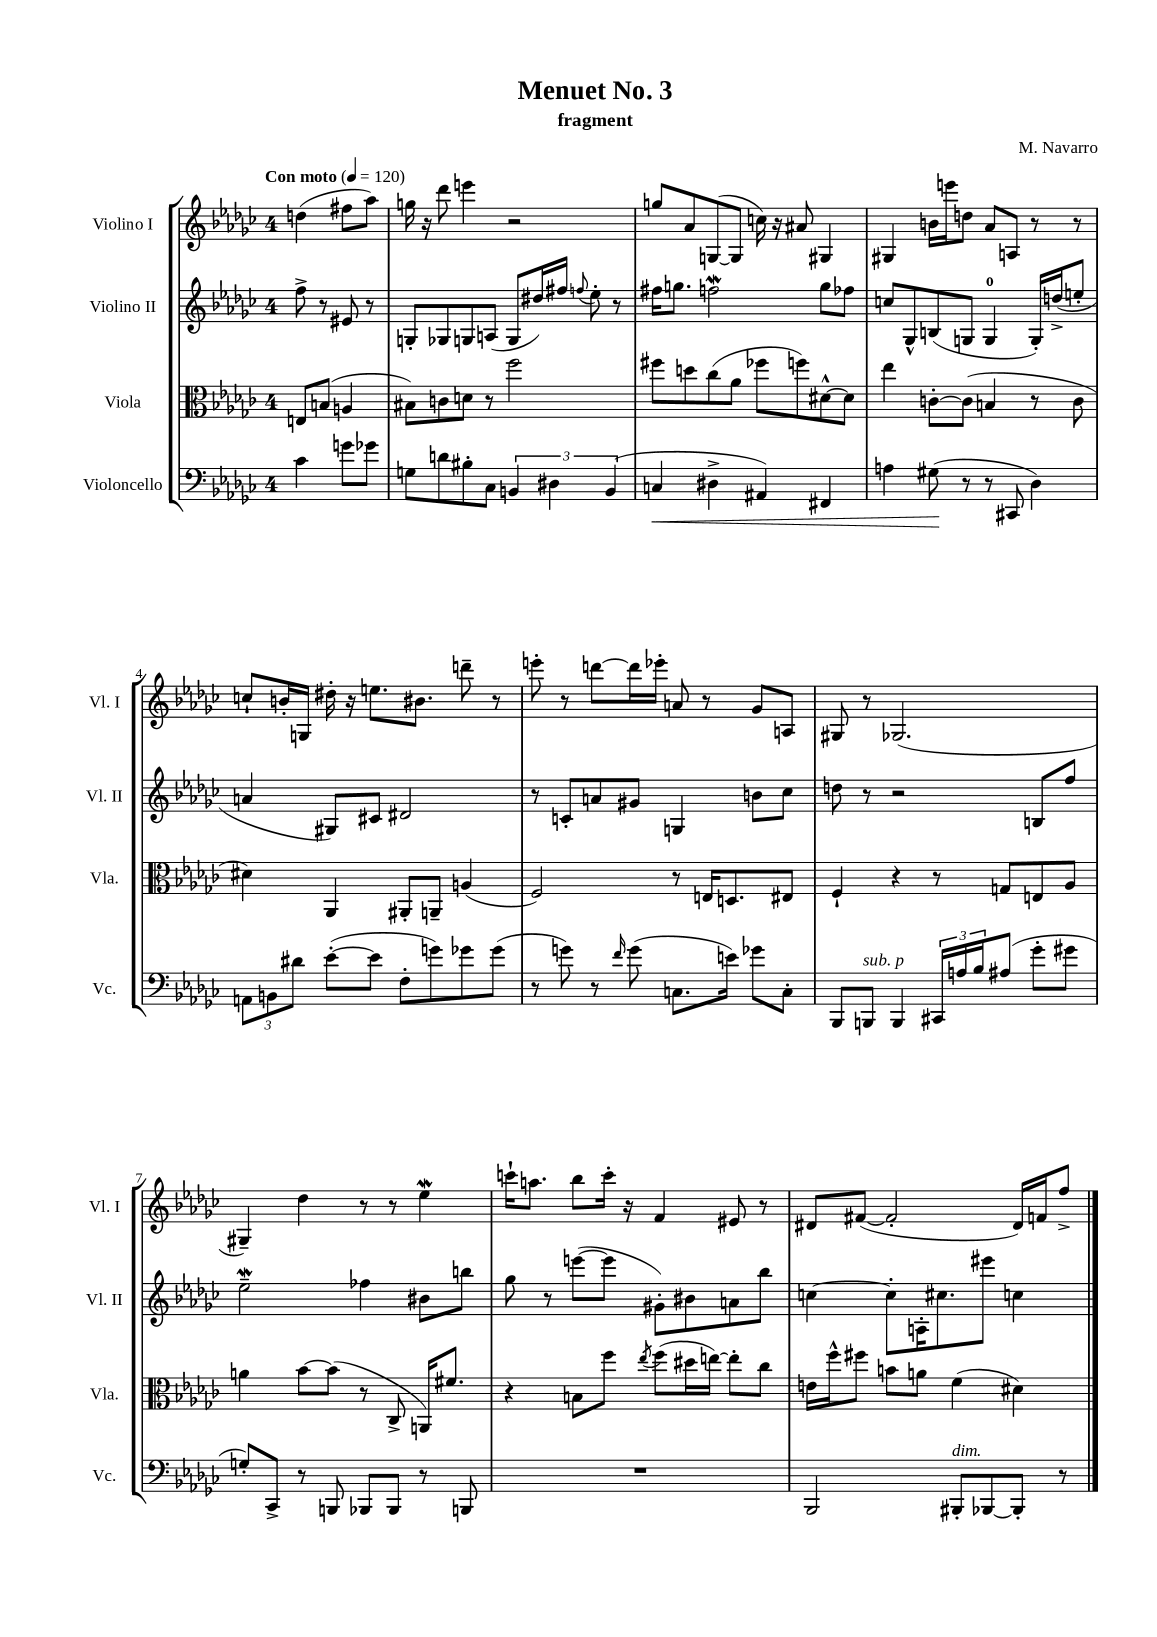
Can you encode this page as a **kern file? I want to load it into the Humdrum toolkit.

**kern	**kern	**kern	**kern
*staff4	*staff3	*staff2	*staff1
*clefF4	*clefC3	*clefG2	*clefG2
*k[b-e-a-d-g-c-]	*k[b-e-a-d-g-c-]	*k[b-e-a-d-g-c-]	*k[b-e-a-d-g-c-]
*M4/4	*M4/4	*M4/4	*M4/4
*MM120	*MM120	*MM120	*MM120
4c-	8E	8ff^	(4dd
.	(8B	8r	.
8g	4A	8e#	8ff#
8g-	.	8r	8aa-)
=	=	=	=
8G	8B#)	8G'	16gg
.	.	.	16r
8d	8c	8G-	8ddd-
8B#'	8d	8G	4eee
8C-	8r	(8A	.
6BB	2ff	8G	2r
.	.	16dd#)	.
6D#	.	.	.
.	.	16ff#	.
.	.	8qqff	.
.	.	8ee-'	.
(6BB	.	.	.
.	.	8r	.
=	=	=	=
4C	8ff#	16ff#	8gg
.	.	8.gg	.
.	8dd	.	8a-
4D#^	(8cc-	2ff	([8G
.	8a-	.	8G]
4AA#)	8ff-	.	16cc)
.	.	.	16r
.	8ff)	.	8a#
4FF#	[8d#^^	8gg	4G#
.	8d#]	8ff-	.
=	=	=	=
4A	4ee-	8cc	4G#
.	.	8G-^^	.
(8G#	[8c'	(8B	16b
.	.	.	16eee
8r	(8c]	8G	8dd
8r	4B	4G	8a-
8CC#	.	.	8A
4D-)	8r	16G')	8r
.	.	(16dd^	.
.	8c	8ee'	8r
=	=	=	=
12AA	4d#)	4a	8cc`
12BB	.	.	.
.	.	.	16b'
12d#	.	.	.
.	.	.	16G
([8e-'	4AA-	8G#)	16dd#'
.	.	.	16r
8e-]	.	8c#	8.ee
8F'	8AA#'	2d#	.
.	.	.	8.b#
8g)	8AA~	.	.
8g-	(4A	.	8ddd~
(8g-	.	.	8r
=	=	=	=
8r	2F)	8r	8eee'
8g)	.	8c'	8r
8r	.	8a	[8ddd
16qqf	.	.	.
(8g	.	8g#	16ddd]
.	.	.	16eee-'
8.C	8r	4G	8a
.	16E	.	8r
16e)	8.D	.	.
8g-	.	8b	8g-
8C'	8E#	8cc-	8A
=	=	=	=
8BBB-	4F`	8dd	8G#
8BBB	.	8r	8r
4BBB	4r	2r	(2.G-
24CC#	8r	.	.
24A	.	.	.
24B-	.	.	.
(8A#	8G	.	.
8g-'	8E	8B	.
8g#	8A-	8ff	.
=	=	=	=
8G')	4a	2ee-~	4G#~)
8CC-^	.	.	.
8r	[8b-	.	4dd-
8BBB	(8b-]	.	.
8BBB-	8r	4ff-	8r
8BBB-	8C-^	.	8r
8r	16AA)	8b#	4ee-
.	8.f#	.	.
8BBB	.	8bb	.
=	=	=	=
1r	4r	8gg-	16ccc`
.	.	.	8.aa
.	.	8r	.
.	8B	([8eee	8bb-
.	8ff	8eee]	16ccc'
.	.	.	16r
.	8qee-	.	.
.	(8ff	8g#')	4f
.	16dd#	8b#	.
.	[16ee)	.	.
.	8ee']	8a	8e#
.	8cc-	8bb-	8r
=	=	=	=
2BBB-	16e	[4cc	8d#
.	16ff^^	.	.
.	8ff#	.	([8f#
.	8b	8cc']	2f#']
.	8a	16A'	.
.	.	8.cc#	.
8BBB#'	(4f	.	.
[8BBB-	.	8eee#	.
8BBB-']	4d#)	4cc	16d#)
.	.	.	16f
8r	.	.	8ff^
==	==	==	==
*-	*-	*-	*-
